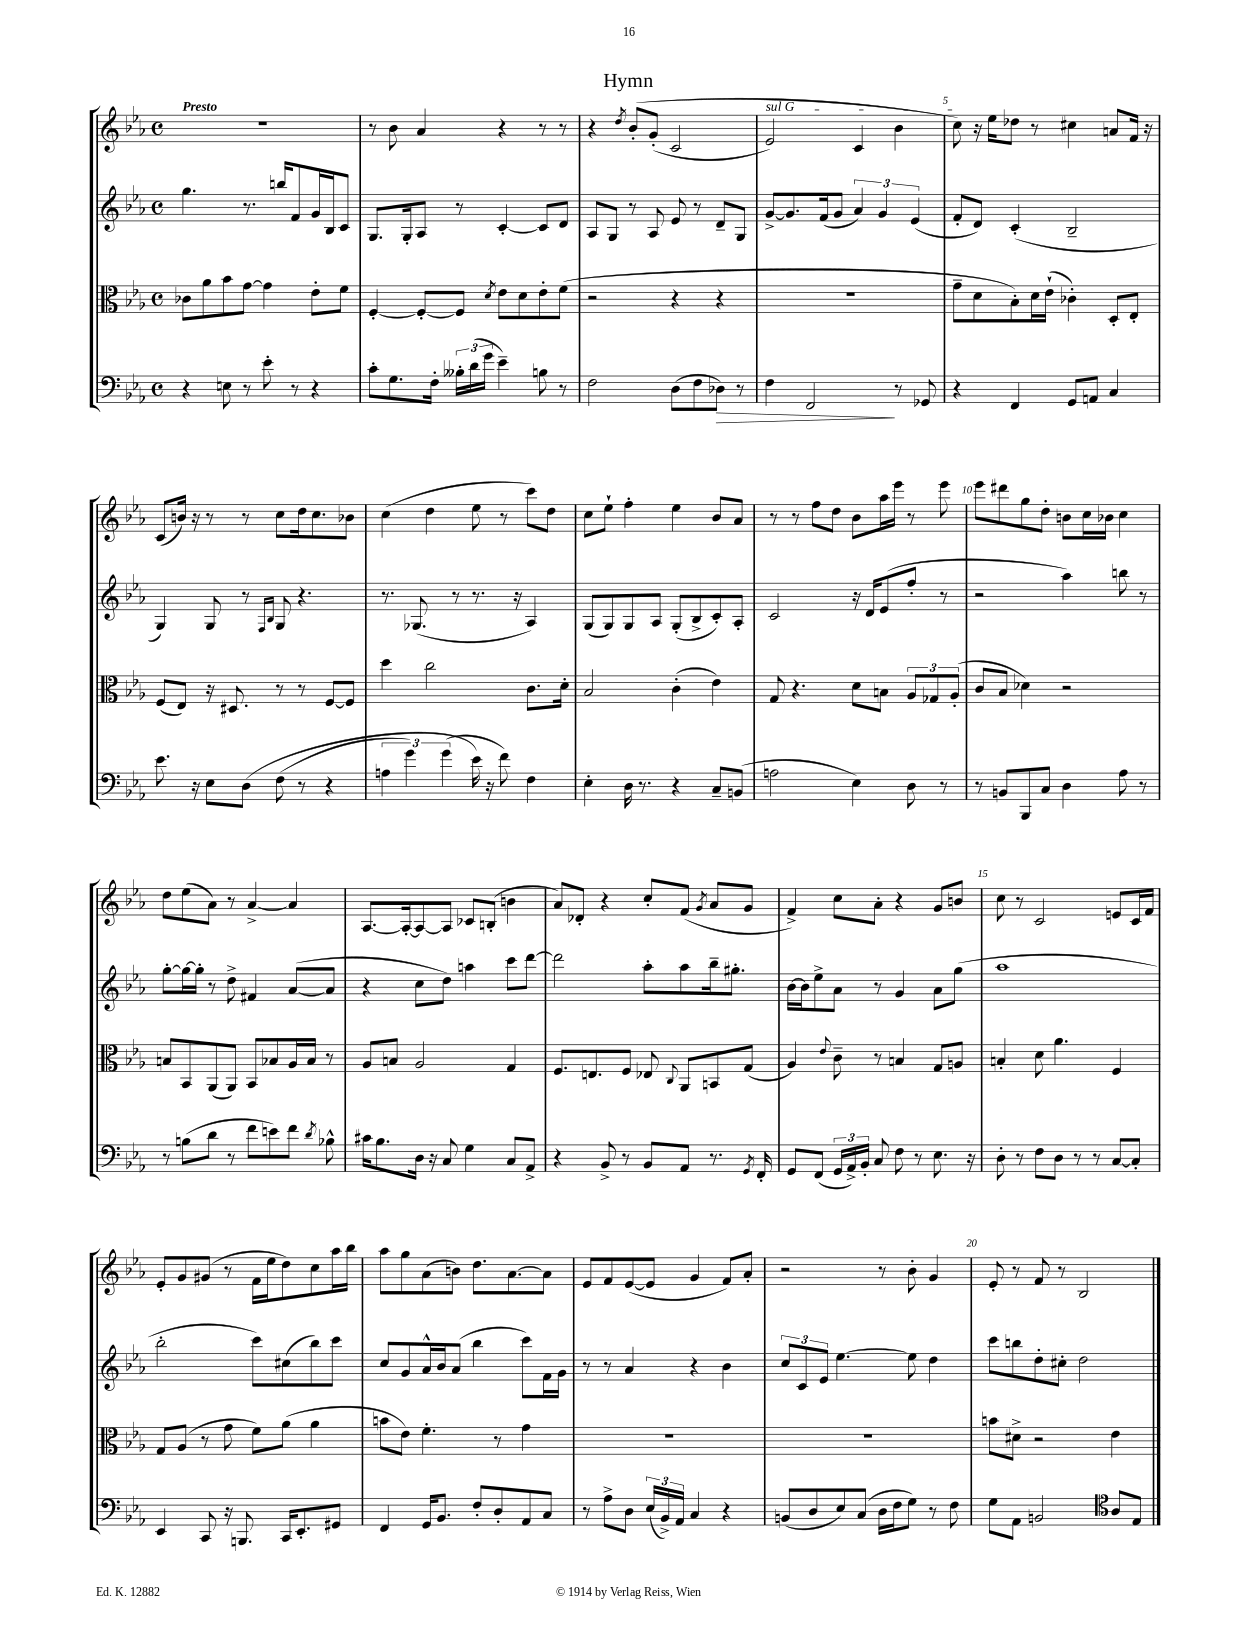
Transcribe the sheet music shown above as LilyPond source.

\header { title = "Hymn" }
<<
\new StaffGroup <<
\new Staff = "s0" {
    \clef treble \key ees \major \defaultTimeSignature \time 4/4 \tempo "Presto"
    \autoBeamOff r1 |
    r8 bes'8 aes'4 r4 r8 r8 |
    r4 \acciaccatura { d''8 } bes'8[-.\( g'8]-.( c'2 |
    \once \override TextSpanner.bound-details.left.text = \markup { \italic "sul G" } ees'2\startTextSpan) c'4 bes'4 |
    c''8\stopTextSpan\) r16 ees''16[ des''8] r8 cis''4 a'8[ f'16] r16 |
    c'8[( b'16]) r16 r8 r8 c''8[ d''16 c''8. bes'8] |
    c''4( d''4 ees''8 r8 c'''8[) d''8] |
    c''8[ ees''8]-! f''4-. ees''4 bes'8[ aes'8] |
    r8 r8 f''8[ d''8] bes'8[ aes''16 ees'''16] r8 ees'''8 |
    ees'''8[ dis'''8 g''8 d''8]-. b'8[ c''16 bes'16] c''4 |
    d''8[ ees''8( aes'8]) r8 aes'4~-> aes'4 |
    aes8.[~ aes16~-. aes8~ aes8] ces'8[ b8]-.( b'4 |
    aes'8[) des'8]-. r4 c''8[-. f'8]( \acciaccatura { g'8 } aes'8[ g'8] |
    f'4->) c''8[ aes'8]-. r4 g'8[ b'8] |
    c''8 r8 c'2 e'8[ c'16 f'16] |
    ees'8[-. g'8 gis'8]( r8 f'16[ ees''16 d''8) c''8 aes''16 bes''16] |
    aes''8[ g''8 aes'8( b'8]) d''8.[ aes'8.~ aes'8] |
    ees'8[ f'8 ees'8~( ees'8] g'4 f'8[) aes'8]-. |
    r2 r8 bes'8-. g'4 |
    ees'8-. r8 f'8 r8 bes2 \bar "|." |
}
\new Staff = "s1" {
    \clef treble \key ees \major \defaultTimeSignature \time 4/4
    \autoBeamOff g''4. r8. b''16[ f'8 g'16 bes16 c'8] |
    g8.[ g16-. aes8] r8 c'4~-. c'8[ d'8] |
    aes8[ g8] r8 aes8 ees'8 r8 d'8[-- g8] |
    g'8[~-> g'8. f'16( g'8] \tuplet 3/2 { aes'4) g'4 ees'4( } |
    f'8[-. d'8]) c'4-.( bes2-- |
    g4) g8 r8 \grace { f16[ bes16] } g8 r4. |
    r8. ges8.( r8 r8. r16 aes4) |
    g8[( g8) g8 aes8] g8[-.( bes8-> c'8-.) aes8]-. |
    c'2 r16 d'16[ ees'8( f''8]-. r8 |
    r2 aes''4) b''8 r8 |
    g''8[~-. g''16~ g''16]-. r8 d''8-> fis'4 aes'8[~( aes'8] |
    r4 c''8[ d''8]) a''4 c'''8[ d'''8]~ |
    d'''2 aes''8[-. aes''8 bes''16-- gis''8.]-. |
    bes'16[~ bes'16 ees''8-> aes'8] r8 g'4 aes'8[ g''8]( |
    aes''1 |
    bes''2-. c'''8[) cis''8( bes''8) c'''8] |
    c''8[ g'8 aes'16-^ bes'16 aes'8]( bes''4 c'''8[) f'16 g'16] |
    r8 r8 aes'4 r4 bes'4 |
    \tuplet 3/2 { c''8[ c'8 ees'8] } ees''4.~ ees''8 d''4 |
    c'''8[ b''8 d''8-. cis''8]-. d''2 \bar "|." |
}
\new Staff = "s2" {
    \clef alto \key ees \major \defaultTimeSignature \time 4/4
    \autoBeamOff ces'8[ aes'8 bes'8 g'8]~ g'4 ees'8[-. f'8] |
    f4~-. f8[~-. f8] \acciaccatura { d'8 } ees'8[ d'8 ees'8-. f'8]( |
    r2 r4 r4 |
    R1 |
    g'8[-- d'8 bes8-.) d'16 ees'16]-!( ces'4-.) d8[-. ees8]-. |
    f8[( ees8]) r16 dis8. r8 r8 f8[~ f8] |
    d''4 c''2 c'8.[ d'16]-. |
    bes2 c'4-.( ees'4) |
    g8 r4. d'8[ b8] \tuplet 3/2 { aes8[ ges8 aes8]-.( } |
    c'8[ bes8] des'4) r2 |
    b8[ bes,8 aes,8( aes,8]) bes,8[ bes8 aes16 bes16] r8 |
    aes8[ b8] aes2 g4 |
    f8.[ e8. f8] ees8 \appoggiatura { c8 } aes,8[ b,8 g8]( |
    aes4) \appoggiatura { ees'8 } c'8-- r8 b4 g8[ a8] |
    b4-. d'8 aes'4. f4 |
    g8[ aes8]( r8 g'8 f'8[) aes'8]( aes'4 |
    b'8[ ees'8]) f'4.-. r8 g'4 |
    R1 |
    R1 |
    b'8[ dis'8]-> r2 ees'4 \bar "|." |
}
\new Staff = "s3" {
    \clef bass \key ees \major \defaultTimeSignature \time 4/4
    \autoBeamOff r4 e8 r8 ees'8-. r8 r4 |
    c'8[-. g8. f16]-. \tuplet 3/2 { beses16[-. d'16( g'16] } ees'4--) b8 r8 |
    f2 d8[( f8 des8]\>) r8 |
    f4 f,2\! r8 ges,8 |
    r4 f,4 g,8[ a,8] c4 |
    ees'8. r16 ees8[ d8]\( f8( r8 r4 |
    \tuplet 3/2 { a4 g'4) g'4( } ees'16\) r16 f'8) f4 |
    ees4-. d16 r8. r4 c8[-- b,8]( |
    a2 ees4) d8 r8 |
    r8 b,8[ bes,,8 c8] d4 aes8 r8 |
    r8 b8[( d'8] r8 f'8[ e'8) f'8] \acciaccatura { d'8 } bes8-^ |
    cis'16[ bes8. d16] r16 c8 g4 c8[ aes,8]-> |
    r4 bes,8-> r8 bes,8[ aes,8] r8. \acciaccatura { g,8 } f,16-. |
    g,8[ f,8]( \tuplet 3/2 { g,16[ aes,16->) bes,16]-. } c8 f8 r8 ees8. r16 |
    d8-. r8 f8[ d8] r8 r8 c8[~ c8]-. |
    ees,4 c,8 r16 b,,8. c,16[ ees,8.-. gis,8] |
    f,4 g,16[ bes,8.] f8[-. d8-. aes,8 c8] |
    r8 aes8[-> d8] \tuplet 3/2 { ees16[( bes,16->) aes,16] } c4 r4 |
    b,8[( d8 ees8) c8]( d16[ f16 g8]) r8 f8 |
    g8[ aes,8] b,2 \clef tenor aes8[ ees8] \bar "|." |
}
>>
>>
\layout { \context { \Score \override BarNumber.break-visibility = ##(#f #t #t) barNumberVisibility = #(every-nth-bar-number-visible 5) } }
